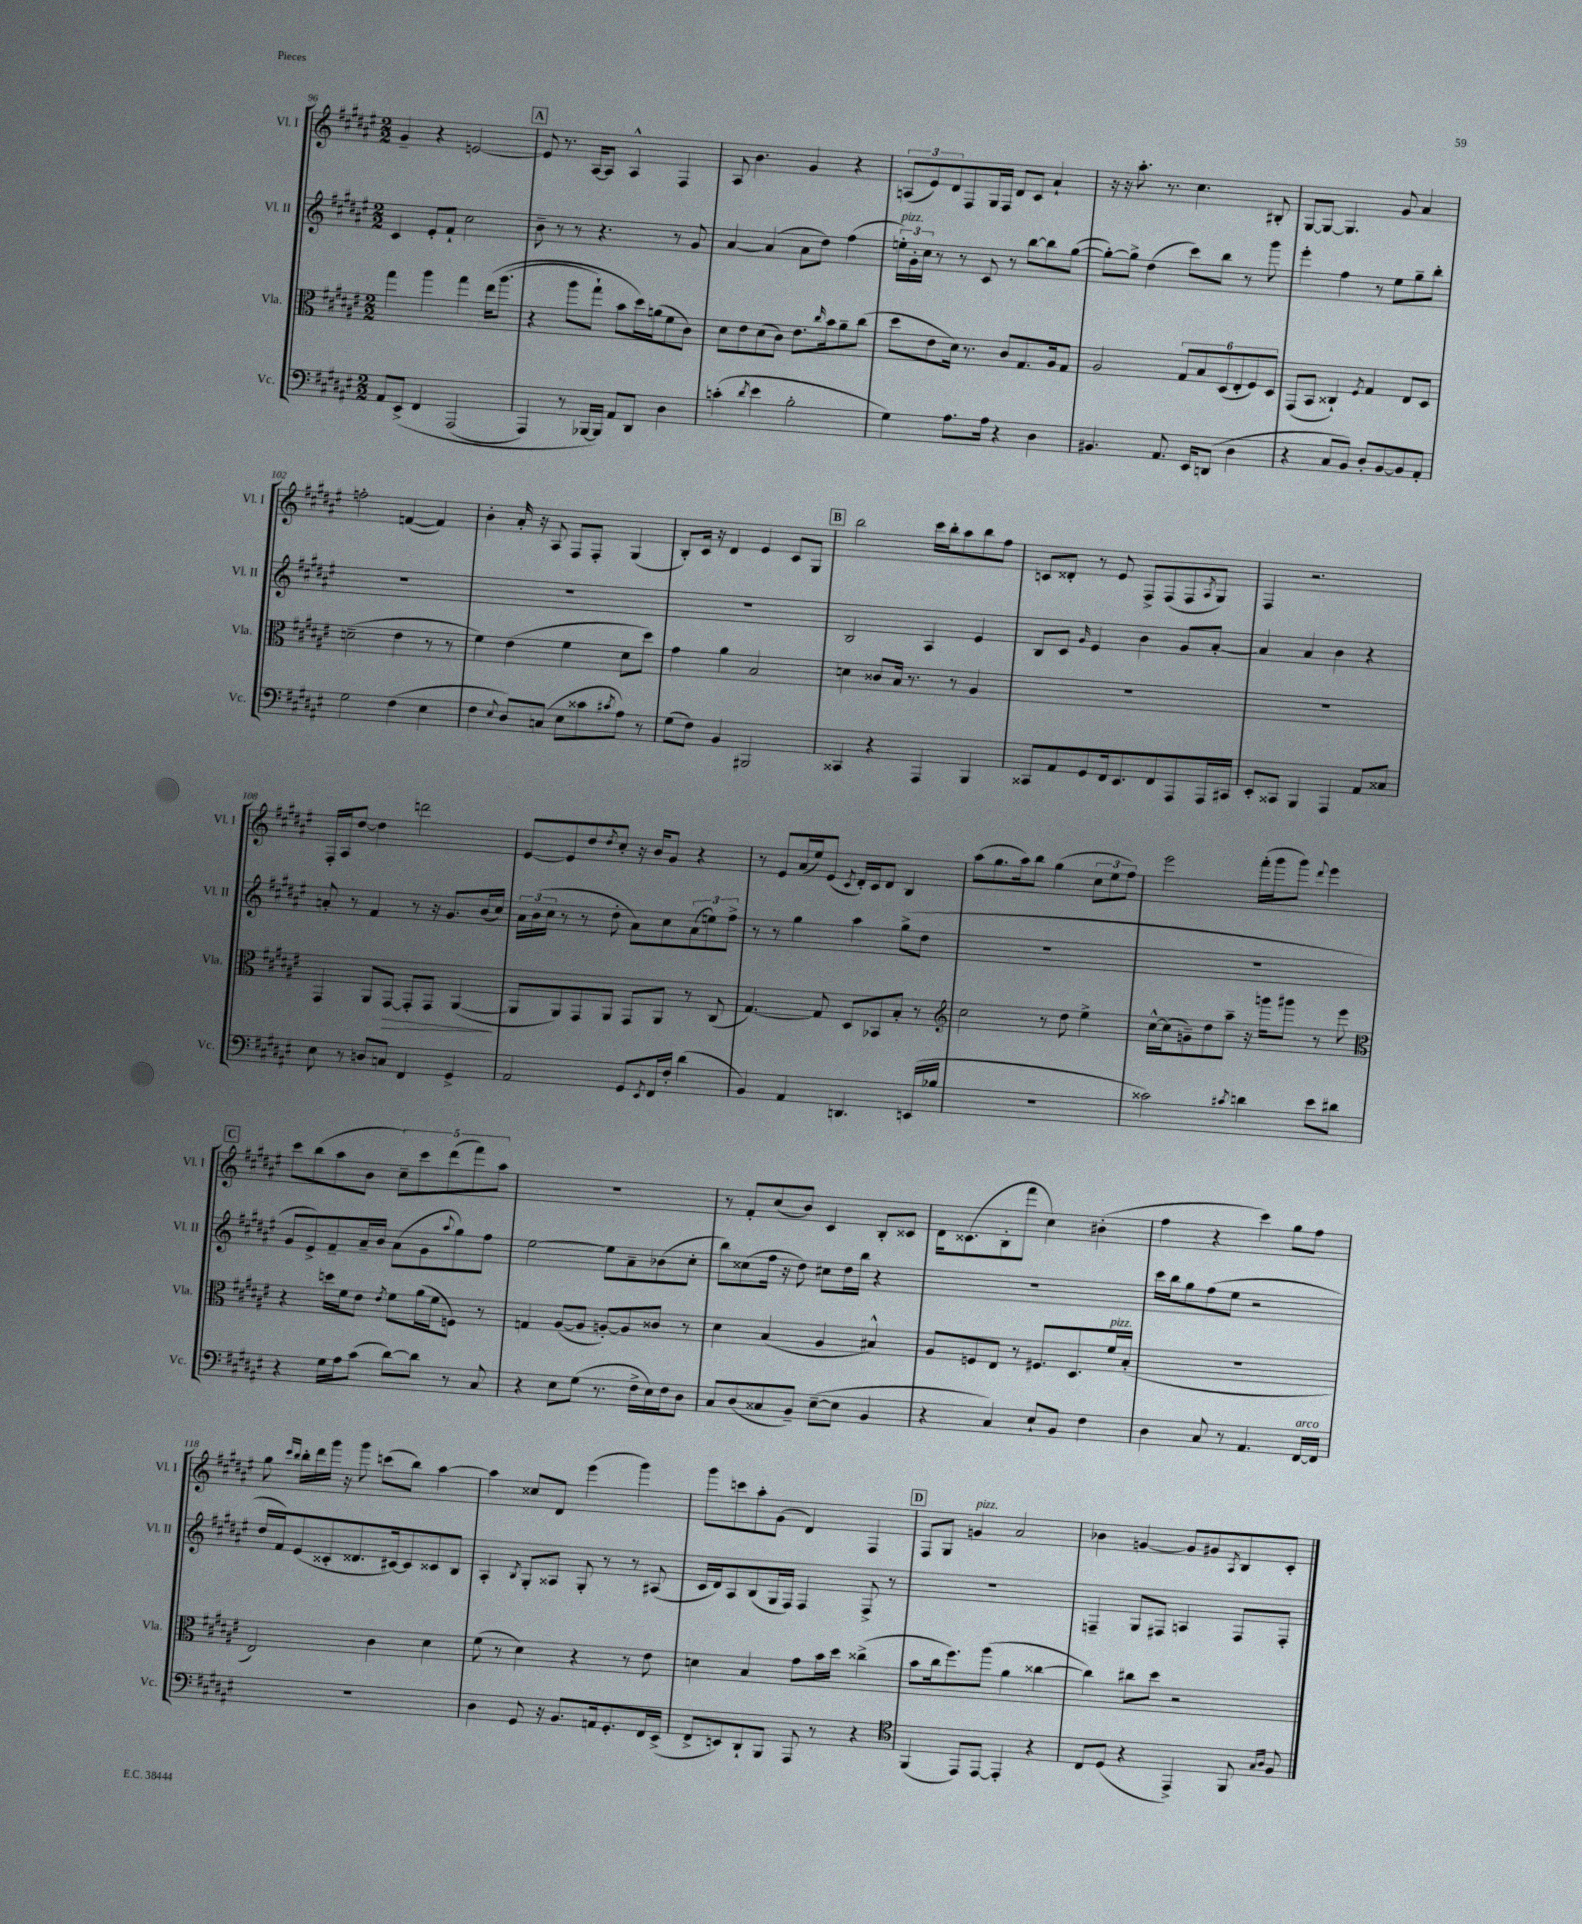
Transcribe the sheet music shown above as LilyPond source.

<<
\new StaffGroup <<
\new Staff = "s0" \with { instrumentName = "Vl. I" shortInstrumentName = "Vl. I" } {
    \clef treble \key fis \major \numericTimeSignature \time 2/2
    gis'4-- r4 e'2~ |
    \mark \markup { \box "A" } e'8 r8. ais16~ ais8 ais4-^ fis4 |
    ais8 b'4. gis'4 r4 |
    \tuplet 3/2 { a8( eis'8) dis'8 } fis8 gis16 fis16 dis'8 cis'8 ais'4-! |
    r16 r16 ais''8.-. r8. cis''4. bis8-. |
    gis8~ gis8~ gis4. gis'8 ais'4 |
    f''2-. f'4~( f'4) |
    b'4-. ais'16-. r16 ais8 fis8 fis8-. gis4( |
    b8-.) cis'16 r16 dis'4 eis'4 cis'8 gis8 |
    \mark \markup { \box "B" } b''2 cis'''16 b''16-. ais''8 b''8 fis''8 |
    c'8 disis'8-. r8 eis'8 fis8-> fis8( fis8 \acciaccatura { ais8 } gis8) |
    fis4 r2. |
    fis16-. ais16 dis''8~ dis''4 d'''2 |
    eis'8~ eis'8 dis''8 \acciaccatura { dis''8 } cis''8-. r16 b'16 gis'8 r4 |
    r8 eis'8 ais'16( eis''16) eis'8( \acciaccatura { cis'8 } dis'16-.) cis'16 dis'8 b4 |
    ais''8( gis''8. ais''16) b''8 gis''4( \tuplet 3/2 { cis''8 eis''8 fis''8) } |
    eis'''2 fis'''16-.( gis'''16 gis'''8) \appoggiatura { dis'''8 } eis'''4 |
    \mark \markup { \box "C" } cis'''8 b''8( ais''8 b'8 \tuplet 5/4 { cis''8--) cis'''8 dis'''8( fis'''8) ais''8 } |
    R1 |
    r8 fis'8-. cis''8( b'8) cis'4 b8-. cisis'8 |
    dis'16 cisis'8.( b8-. fis'''8 cis''4) bis'4-.( |
    fis''4 r4 cis'''4) gis''8 fis''8 |
    gis''8 \grace { cis'''16 b''16 } b''16-. dis'''16 gis'''16 r16 gis'''8 c'''8( b''8) ais''4~ |
    ais''4 cisis''8 dis'8 eis'''4( gis'''4) |
    gis'''8 c'''8 ais''8-. gis'8( dis'4) fis4 |
    \mark \markup { \box "D" } fis8 gis8 g'4^\markup { \italic "pizz." } ais'2 |
    bes'4 g'4~ g'8 gis'8 \acciaccatura { ais8 } b8 cis'8-. \bar "|." |
}
\new Staff = "s1" \with { instrumentName = "Vl. II" shortInstrumentName = "Vl. II" } {
    \clef treble \key fis \major \numericTimeSignature \time 2/2
    cis'4 eis'8-. fis'8-! cis''2 |
    \mark \markup { \box "A" } b'8-- r8 r8 r4. r8 gis'8 |
    ais'4~ ais'4( ais'8 dis''8) fis''4( |
    \tuplet 3/2 { e''16-.^\markup { \italic "pizz." }) gis'16-. cis''16 } r8 r8 cis'8 r8 b''8~ b''8 gis''8~( |
    gis''8~-.) gis''8-> dis''4( cis'''8) b''8 r8 gis'''8 |
    eis'''4-. fis''4 r8 eis''8 gis''8-- b''8-. |
    R1 |
    R1 |
    R1 |
    \mark \markup { \box "B" } b2 ais4 eis'4 |
    b8 cis'8 \grace { gis'16 } eis'4 b'4 gis'8 ais'8~-. |
    ais'4 ais'4 b'4 r4 |
    a'8-. r8 fis'4 r8 r16 gis'8. b'16( cis''16) |
    \tuplet 3/2 { ais'16 b'16( cis''16 } r8 r8 dis''8-. ais'8) cis''8 \tuplet 3/2 { ais'8( e''8) fis''8-> } |
    r8 r8 gis''4 ais''4 gis''8->( dis''8 |
    R1 |
    R1 |
    \mark \markup { \box "C" } gis'8 eis'8->) fis'8-- ais'16-- b'16 ais'8( gis'8 \appoggiatura { ais''8 } gis''8) fis''8 |
    eis''2~ eis''8 ais'8-- bes'8( cis''8-. |
    b''8) cisis''8( fis''16 r16 dis''8) cis''8 dis''16 b''16 r4 |
    R1 |
    cis'''16 b''16 gis''8 fis''8( eis''8 r2 |
    dis''16 fis'16) eis'8( cisis'8-. disis'8. cis'16~) cis'8 cisis'8 b8 |
    ais4-. \acciaccatura { b8 } gis8-. aisis8 gis8-. r8 r8 ais8( |
    cis'16 dis'16) ais8 b8( gis16 fis16) fis4 fis8-> r8 |
    \mark \markup { \box "D" } R1 |
    f4-- gis8 fis8 a4 fis8 fis8-. \bar "|." |
}
\new Staff = "s2" \with { instrumentName = "Vla." shortInstrumentName = "Vla." } {
    \clef alto \key fis \major \numericTimeSignature \time 2/2
    gis''4 ais''4 gis''4 eis''16\( ais''8.( |
    \mark \markup { \box "A" } r4 ais''8 gis''8-!) b'8 dis''16\) a'16( fis'8 cis'8) |
    dis'8 eis'8 dis'8( cis'8) eis'8. \grace { cis''16 } b'16 ais'8-- cis''8( |
    dis''8 eis'8 dis'16) r8. cis'8 gis8. ais16 gis8 |
    ais2 \tuplet 6/4 { gis8 b8 dis8( eis8-. fis8) dis8 } |
    gis,8( b,8 cisis4-!) \acciaccatura { fis8 } gis4 eis8 dis8 |
    d'2--( eis'4 r8 r8 |
    fis'4) eis'4( fis'4 dis'8 dis''8) |
    gis'4 ais'4 b2 |
    \mark \markup { \box "B" } d'4 cisis'8 b16 r8. r8 ais4 |
    R1 |
    R1 |
    gis,4 ais,8 gis,8~\> gis,8-. gis,8 ais,4~\!( |
    ais,8 ais,8) gis,8 ais,8 gis,8 ais,8 r8 cis8( |
    gis4.~) gis8 dis8 bes,8 b8-. r8 |
    \clef treble cis''2 r8 dis''8 eis''4-> |
    cis''16~-^ cis''16( g'8--) dis''8 ais''8-- r16 g'''16 gis'''8 r8 eis'''8 |
    \mark \markup { \box "C" } \clef alto r4 d''16 fis'16 eis'8 \acciaccatura { eis'8 } fis'8 ais'16( fis'16 f8) r8 |
    g4 ais8~( ais8 a8~-.) a8 cisis'8 r8 |
    dis'4 b4( ais4 bis4-^) |
    ais8 f8 eis8 r8 fis8. dis8. fis'16^\markup { \italic "pizz." } b16-.( |
    R1 |
    eis2) cis'4 dis'4 |
    fis'8( r8 dis'4) r4 r8 eis'8 |
    d'4 b4 gis'8 b'16 dis''16 cisis''4->( |
    \mark \markup { \box "D" } b'8 cis''16 fis''8.) ais''8( ais'4 cisis''4~ |
    cisis''4) cis''8 dis''8 r2 \bar "|." |
}
\new Staff = "s3" \with { instrumentName = "Vc." shortInstrumentName = "Vc." } {
    \clef bass \key fis \major \numericTimeSignature \time 2/2
    ais,8 eis,8->\( fis,4 ais,,2( |
    \mark \markup { \box "A" } ais,,4) r8 bes,,16~ bes,,16\) ais,8 dis,8 dis4 |
    c'4-.( \acciaccatura { dis'8 } eis'4 b2-. |
    gis4) ais8. ais16 r4 dis4 |
    bis,4. ais,8. eis,16 d,8( dis4 |
    r4 cis8 b,8) dis8-. b,8~ b,8 ais,8-. |
    gis2 fis4( eis4 |
    fis4 \appoggiatura { eis8 } dis8) c8( eis8 cisis'8 \acciaccatura { cis'8 } ais8) r8 |
    gis8( fis8) b,4 bis,,2 |
    \mark \markup { \box "B" } cisis,4 r4 ais,,4 b,,4 |
    cisis,8 ais,8 gis,8 fis,16 eis,8. fis,8 ais,,8 ais,,16 cis,16 |
    eis,8-. cisis,8 b,,4 ais,,4 ais,8 cisis8 |
    eis8 r8 d8 c8 fis,4 gis,4-> |
    ais,2 gis,8 \acciaccatura { eis,8 } fis,16 fis16-. dis'4( |
    b,4) ais,4 d,4. e,16( bes16 |
    R1 |
    cisis'2) \acciaccatura { cis'8 } d'4 eis'8 dis'8 |
    \mark \markup { \box "C" } r4 gis16 ais16 cis'8( dis'8~) dis'8 r8 cis8 |
    r4 eis8 gis8( r8. fis16-> eis16) fis16 dis8 |
    cis8 dis8( cisis8 b,8--) eis8~--( eis8 b,4 |
    r4 cis4) eis8-! b,8 fis4 |
    dis4 cis8 r8 ais,4. fis,16~^\markup { \italic "arco" } fis,16 |
    R1 |
    dis4 gis,8 r16 b,8. a,16 gis,8.-. fis,16 eis,16->( |
    fis,8-> e,8) dis,8-! b,,8 ais,,8 r8 r4 |
    \mark \markup { \box "D" } \clef tenor fis,4( eis,8) eis,8~ eis,4-. r4 |
    cis8 dis8( r4 eis,4->) fis,8 \grace { gis16 ais16 } fis8 \bar "|." |
}
>>
>>
\layout { \context { \Score currentBarNumber = #96 } }
